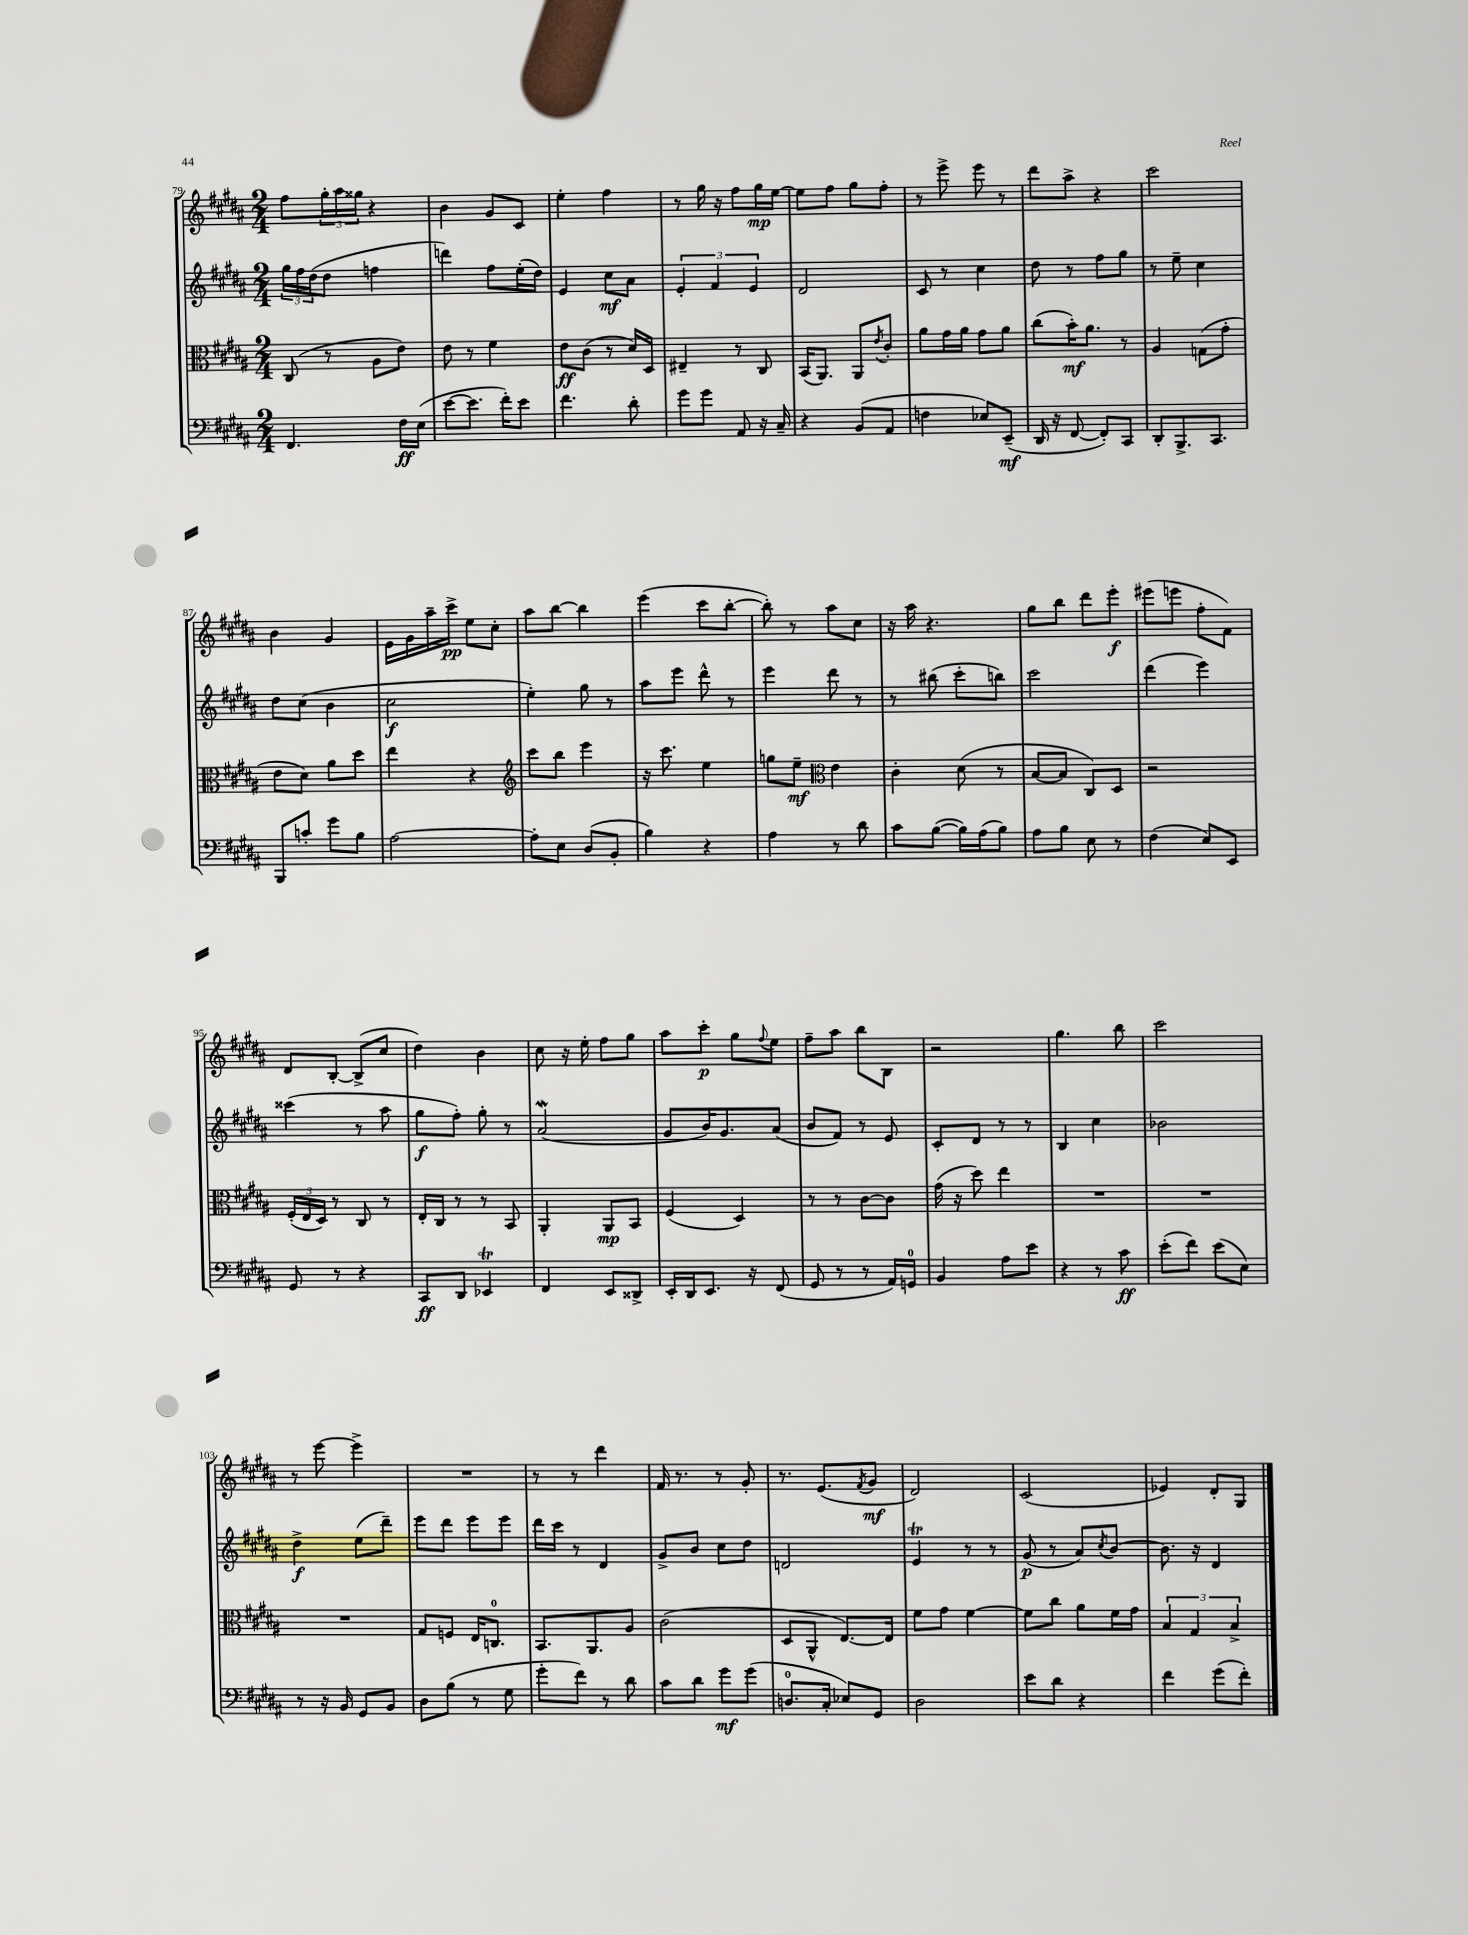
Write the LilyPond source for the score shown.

<<
\new StaffGroup <<
\new Staff = "s0" {
    \clef treble \key b \major \numericTimeSignature \time 2/4
    fis''8 \tuplet 3/2 { gis''16-. ais''16 gisis''16 } r4 |
    b'4 gis'8 cis'8 |
    e''4-. fis''4 |
    r8 gis''16 r16 fis''8 gis''16\mp e''16~ |
    e''8 fis''8 gis''8 fis''8-. |
    r8 e'''8-> e'''8 r8 |
    dis'''8 ais''8-> r4 |
    cis'''2 |
    b'4 gis'4 |
    e'16 gis'16 ais''16-- cis'''16->\pp e''8 cis''8-. |
    ais''8 b''8~ b''4 |
    e'''4( cis'''8 b''8~-. |
    b''8-.) r8 ais''8 cis''8 |
    r16 ais''16 r4. |
    gis''8 b''8 dis'''8 e'''8-.\f |
    eis'''8( e'''8 fis''8-. fis'8) |
    dis'8 b8~-. b8->( cis''8 |
    dis''4) b'4 |
    cis''8 r16 e''16-. fis''8 gis''8 |
    ais''8 cis'''8-.\p gis''8 \appoggiatura { fis''8 } e''8 |
    fis''8-- ais''8 b''8 b8 |
    r2 |
    gis''4. b''8 |
    cis'''2 |
    r8 e'''8~ e'''4-> |
    R2 |
    r8 r8 dis'''4 |
    fis'16 r8. r8 gis'8-. |
    r8. e'8.( \acciaccatura { fis'8 } gis'8\mf |
    dis'2) |
    cis'2( |
    ees'4) dis'8-. gis8 \bar "|." |
}
\new Staff = "s1" {
    \clef treble \key b \major \numericTimeSignature \time 2/4
    \tuplet 3/2 { gis''16 fis''16 dis''16( } dis''8 f''4 |
    d'''4) fis''8 e''16-.( dis''16) |
    e'4 cis''8\mf ais'8 |
    \tuplet 3/2 { e'4-. fis'4 e'4 } |
    dis'2 |
    cis'8 r8 cis''4 |
    dis''8 r8 fis''8 gis''8 |
    r8 e''8-- cis''4 |
    dis''8 cis''8( b'4 |
    cis''2\f |
    e''4-.) gis''8 r8 |
    ais''8 e'''8 dis'''8-^ r8 |
    e'''4 dis'''8 r8 |
    r8 bis''8( cis'''8-. b''8) |
    cis'''2 |
    dis'''4( e'''4) |
    cisis'''4( r8 ais''8 |
    gis''8\f fis''8-.) gis''8-. r8 |
    ais'2\mordent( |
    gis'8 b'16) gis'8. ais'8( |
    b'8 fis'8) r8 e'8 |
    cis'8-. dis'8 r8 r8 |
    b4 cis''4 |
    bes'2 |
    dis''4->\f e''8( dis'''8--) |
    e'''8 dis'''8 e'''8 e'''8 |
    dis'''16 cis'''16 r8 dis'4 |
    gis'8-> b'8 cis''8 dis''8 |
    d'2 |
    e'4\trill r8 r8 |
    gis'8\p( r8 ais'8) \acciaccatura { cis''8 } b'8~ |
    b'8. r16 dis'4 \bar "|." |
}
\new Staff = "s2" {
    \clef alto \key b \major \numericTimeSignature \time 2/4
    cis8( r8 ais8 e'8) |
    e'8 r8 fis'4 |
    e'8\ff cis'8( r8 dis'16) dis16 |
    eis4-- r8 cis8 |
    b,16( ais,8.) ais,8 \acciaccatura { e'8 } cis'8-. |
    ais'8 gis'16 ais'16 gis'8 ais'8 |
    cis''8( b'16-.\mf) ais'8. r8 |
    ais4 g8( gis'8-. |
    e'8 dis'8) ais'8 dis''8 |
    e''4 r4 |
    \clef treble cis'''8 b''8 e'''4 |
    r16 cis'''8. e''4 |
    g''8 e''8--\mf \clef alto e'4 |
    cis'4-. dis'8( r8 |
    b8~ b8 cis8) dis8 |
    r2 |
    \tuplet 3/2 { fis16-.( e16 dis16) } r8 cis8 r8 |
    e16-. cis16 r8 r8 b,8 |
    ais,4-. ais,8\mp b,8 |
    fis4( dis4) |
    r8 r8 cis'8~ cis'8 |
    gis'16( r16 dis''8) e''4 |
    R2 |
    R2 |
    R2 |
    gis8 f8 e16 c8.-0 |
    b,8. ais,8. ais8 |
    cis'2( |
    dis8 ais,8-^ e8.~) e16 |
    fis'8 gis'8 fis'4~ |
    fis'8 cis''8 ais'8 fis'16 gis'16 |
    \tuplet 3/2 { b4 gis4 b4-> } \bar "|." |
}
\new Staff = "s3" {
    \clef bass \key b \major \numericTimeSignature \time 2/4
    fis,4. fis16\ff e16( |
    e'8~ e'8. fis'16-.) e'8 |
    fis'4. dis'8-. |
    gis'8 gis'8 ais,8 r16 cis16-- |
    r4 b,8( ais,8 |
    f4 ees8) e,8--\mf( |
    dis,16 r16 fis,8~ fis,8-.) cis,8 |
    dis,8-. b,,8.-> cis,8. |
    b,,8 c'8-. gis'8 b8 |
    ais2~ |
    ais8-. e8 dis8( b,8-. |
    b4) r4 |
    ais4 r8 dis'8 |
    cis'8 b8~( b16) ais16( b8) |
    ais8 b8 e8 r8 |
    fis4( e8) e,8 |
    gis,8 r8 r4 |
    cis,8\ff dis,8 ees,4\trill |
    fis,4 e,8 disis,8-> |
    e,16-. dis,16 e,8. r16 fis,8( |
    gis,8 r8 r8 ais,16) g,16-0 |
    b,4 ais8 e'8 |
    r4 r8 cis'8\ff |
    e'8-.( fis'8) e'8( e8) |
    r8 r16 b,16 gis,8 b,8 |
    dis8 b8( r8 gis8 |
    gis'8-. fis'8) r8 dis'8 |
    cis'8 dis'8 gis'8\mf gis'8( |
    d8.-0 cis16-. ees8) gis,8 |
    dis2 |
    e'8 dis'8 r4 |
    fis'4 gis'8( fis'8-.) \bar "|." |
}
>>
>>
\layout { \context { \Score currentBarNumber = #79 } }
